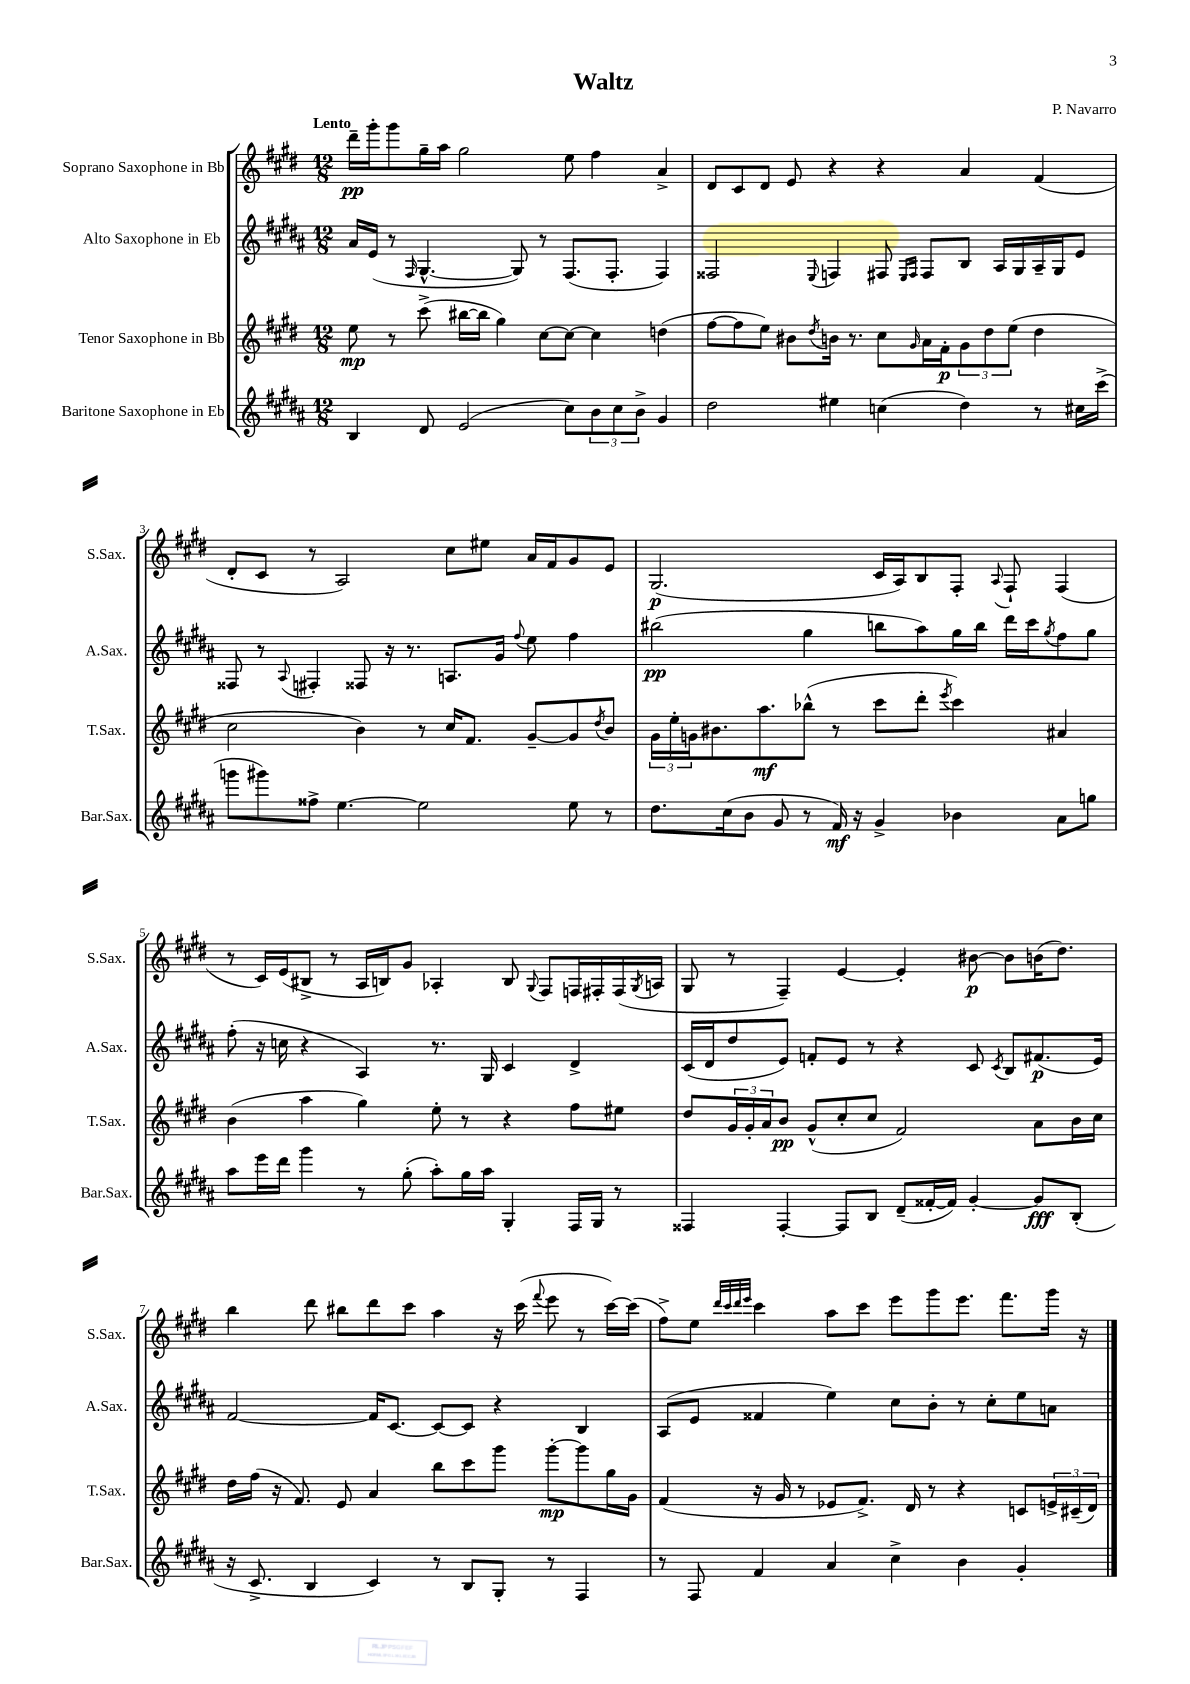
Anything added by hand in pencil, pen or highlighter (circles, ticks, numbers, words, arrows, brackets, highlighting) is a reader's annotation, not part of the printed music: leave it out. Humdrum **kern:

**kern	**kern	**kern	**kern
*staff4	*staff3	*staff2	*staff1
*clefG2	*clefG2	*clefG2	*clefG2
*k[f#c#g#d#a#]	*k[f#c#g#d#]	*k[f#c#g#d#a#]	*k[f#c#g#d#]
*M12/8	*M12/8	*M12/8	*M12/8
4B	8ee	16a#	16ddd#~
.	.	(16e	16ggg#'
.	8r	8r	8ggg#
.	.	16qqF#	.
8d#	(8ccc#^	[4.G#^^	16gg#~
.	.	.	16aa
(2e	[16bb#	.	2gg#
.	16bb#]	.	.
.	4gg#)	.	.
.	.	8G#])	.
.	[8cc#	8r	.
8cc#)	8cc#_	(8.F#	8ee
12b	4cc#]	.	4ff#
.	.	8.F#'	.
12cc#	.	.	.
12b^	.	.	.
4g#	(4dd	4F#)	4a^
=	=	=	=
2dd#	[8ff#	2F##	8d#
.	8ff#]	.	8c#
.	8ee)	.	8d#
.	8b#	.	8e
.	8qdd#	8qqE	.
4ee#	16b	4F	4r
.	8.r	.	.
(4cc	8cc#	8F#	4r
.	.	16qqE	.
.	16qqg#	16qqF#	.
.	16a	8F#	.
.	16f#'	.	.
4dd#)	12g#	8B	4a
.	12dd#	.	.
.	.	16A#	.
.	(12ee	.	.
.	.	16G#	.
8r	4dd#	16A#~	(4f#
.	.	16G#	.
16cc#	.	8e	.
(16ccc#^	.	.	.
=	=	=	=
8ggg	2cc#	8F##	8d#'
8ggg#)	.	8r	8c#
.	.	8qqA#	.
8ff##^	.	4F#'	8r
[4.ee	.	.	2A)
.	4b)	8F##	.
.	.	16r	.
.	.	8.r	.
2ee]	8r	.	.
.	16cc#	8.A	8cc#
.	8.f#	.	.
.	.	.	8ee#
.	.	16g#	.
.	.	8qqff#	.
.	[8g#~	8ee	16a
.	.	.	16f#
8ee	8g#]	4ff#	8g#
.	8qdd#	.	.
8r	8b	.	8e
=	=	=	=
8.dd#	24g#	(2bb#	(2.G#
.	24ee'	.	.
.	24g	.	.
.	8.b#	.	.
(16cc#	.	.	.
8b	.	.	.
.	8.aa	.	.
8g#	.	.	.
8r	(8bb-^^	4gg#	.
16f#)	8r	.	.
16r	.	.	.
4g#^	8ccc#	8bb	16c#
.	.	.	16A)
.	8ddd#'	8aa#)	8B
.	8qeee	.	.
4b-	4ccc#)	16gg#	8F#'
.	.	16bb	.
.	.	.	8qqA
.	.	16ddd#	8F#`
.	.	16ccc#	.
.	.	8qgg#	.
8a#	4a#	8ff#	(4F#
8gg	.	8gg#	.
=	=	=	=
8aa#	(4b	(8ff#'	8r
16eee	.	16r	16c#)
16ddd#	.	16cc	(16e
4ggg#	4aa	4r	8B#^
.	.	.	8r
8r	4gg#)	4A#)	16A
.	.	.	16B)
(8gg#'	.	.	8g#
8aa#')	8ee'	8.r	4A-'
16gg#	8r	.	.
16aa#	.	16G#	.
4G#'	4r	4c#	8B
.	.	.	8qqG#
.	.	.	8F#
16F#	8ff#	4d#^	16F
16G#	.	.	16F#'
8r	8ee#	.	(16F#
.	.	.	8qG#
.	.	.	16A
=	=	=	=
4F##	8dd#	(16c#	8G#
.	.	16d#	.
.	24g#	8dd#	8r
.	24g#'	.	.
.	24a	.	.
[4F##'	8b	8e)	4F#~)
.	(8g#^^	8f'	.
8F##]	8cc#'	8e	[4e
8B	8cc#	8r	.
(8d#~	2f#)	4r	4e']
[16f##'	.	.	.
16f##])	.	.	.
[4g#'	.	8c#	[8b#
.	.	8qc#	.
.	.	8B	8b#]
8g#]	8a	(8.f#	(16b
.	.	.	8.dd#)
(8B'	16b	.	.
.	16cc#	16e)	.
=	=	=	=
16r	16dd#	[2f#	4bb
8.c#^	(16ff#	.	.
.	16r	.	.
.	8.f#)	.	.
4B	.	.	8ddd#
.	8e	.	8bb#
4c#)	4a	16f#]	8ddd#
.	.	[8.c#	.
.	.	.	8ccc#
8r	8bb	8c#_	4aa
8B	8ccc#	8c#]	.
8G#'	8ggg#	4r	16r
.	.	.	(16ccc#
.	.	.	8qqfff#
8r	[8ggg#'	.	8eee
4F#	8ggg#]	4B	8r
.	16gg#	.	[16ccc#)
.	16g#	.	(16ccc#]
=	=	=	=
8r	(4f#	(8A#	8ff#^)
8F#	.	8e	8ee
.	.	.	32qqddd#
.	.	.	32qqccc#
.	.	.	32qqddd#
.	.	.	32qqeee
4f#	16r	4f##	4ccc#
.	16g#	.	.
.	8r	.	.
4a#	8e-	4ee)	8aa
.	8.f#^)	.	8ccc#
4cc#^	.	8cc#	8eee
.	16d#	.	.
.	8r	8b'	8ggg#
4b	4r	8r	8.eee
.	.	8cc#'	.
.	.	.	8.fff#
4g#'	8c	8ee	.
.	24e^	8a	16ggg#
.	(24c#~	.	.
.	.	.	16r
.	24d#)	.	.
==	==	==	==
*-	*-	*-	*-
